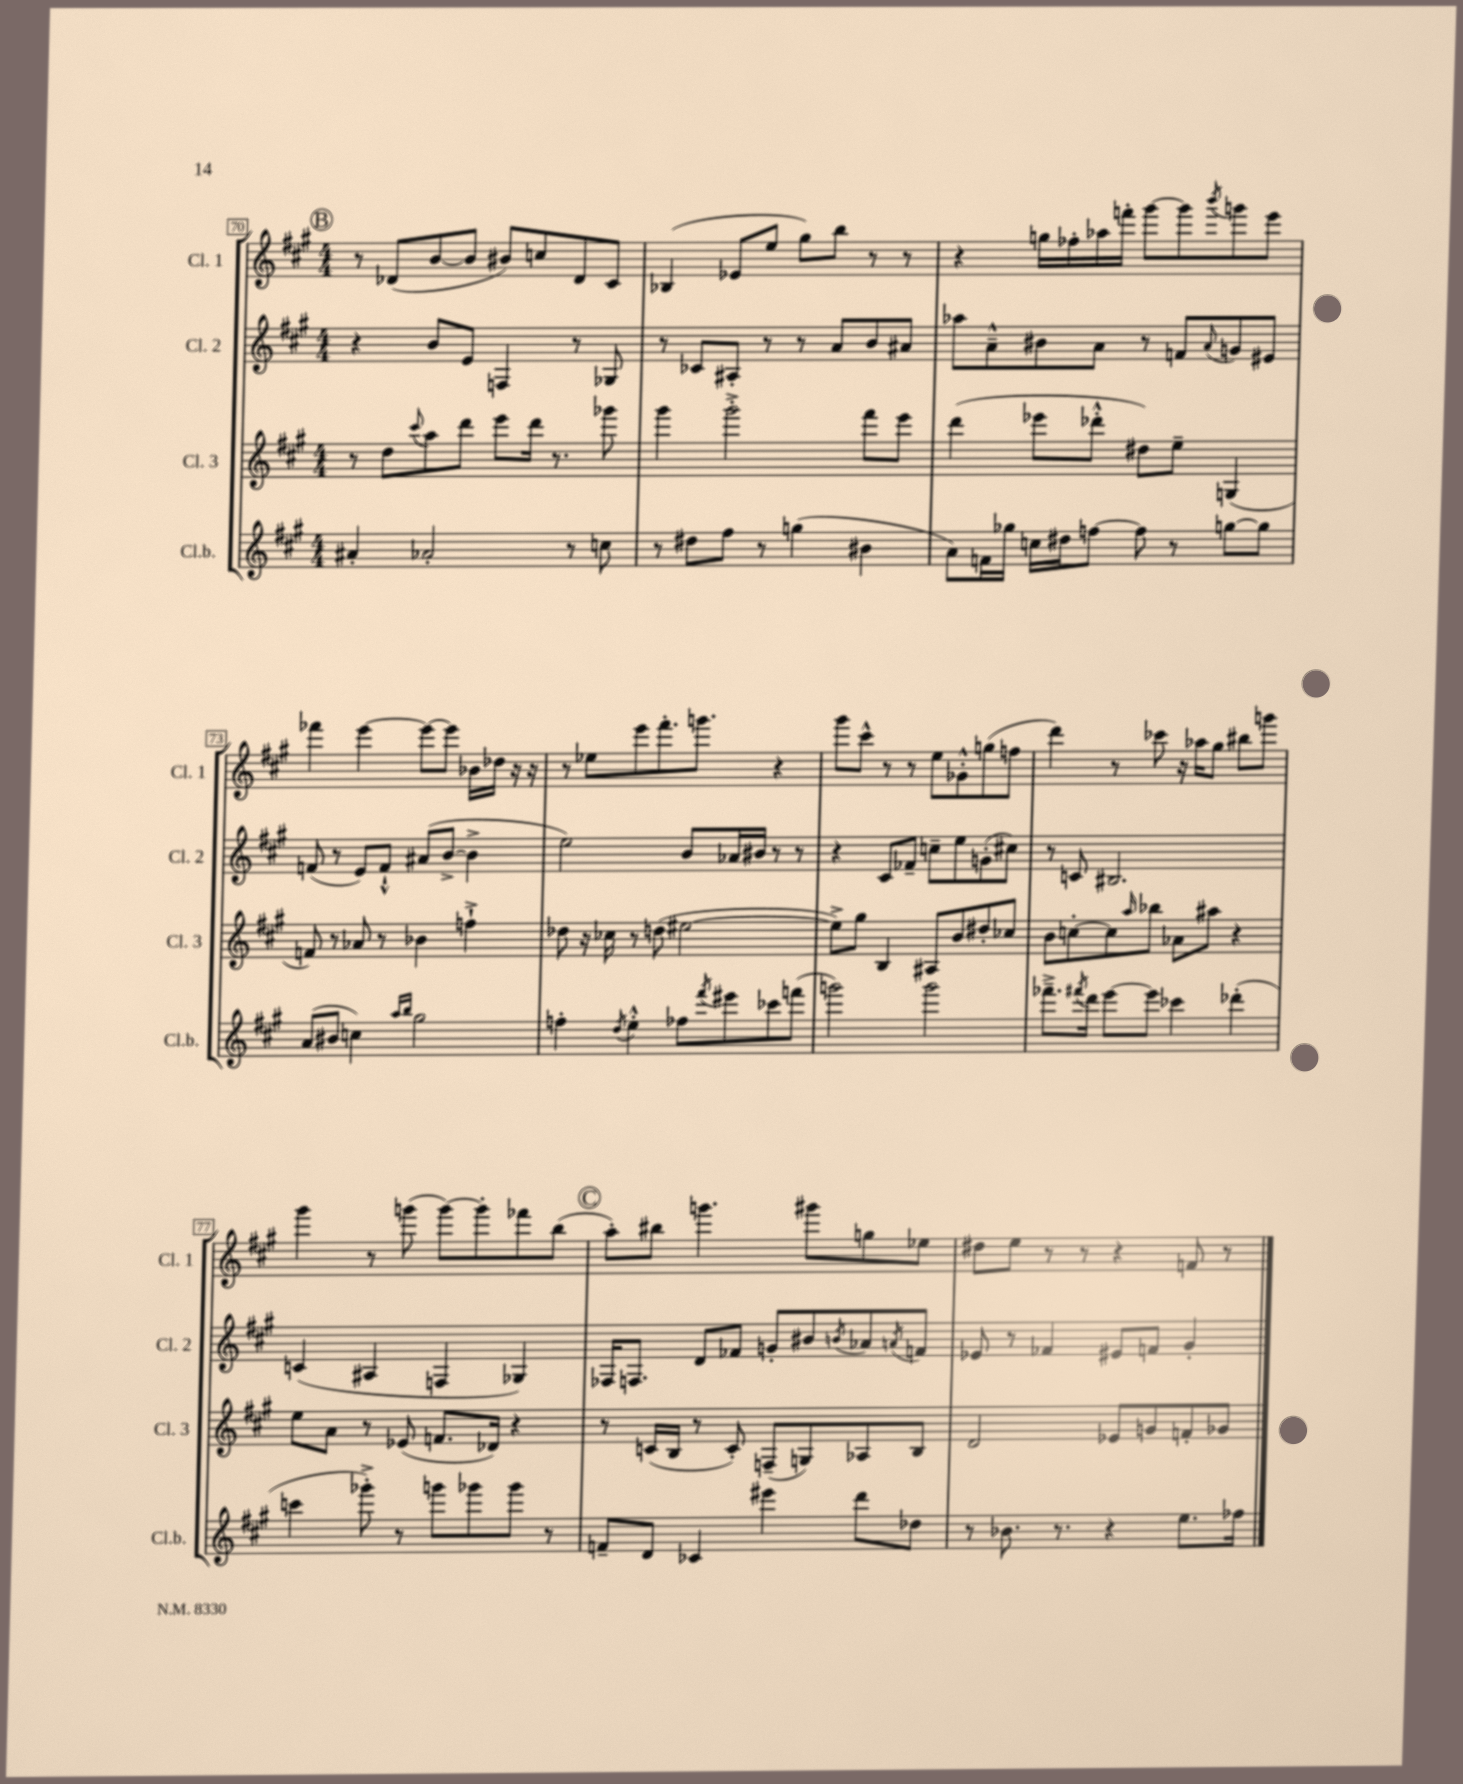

**kern	**kern	**kern	**kern
*part4	*part3	*part2	*part1
*staff4	*staff3	*staff2	*staff1
*I"Cl.b.	*I"Cl. 3	*I"Cl. 2	*I"Cl. 1
*I'Cl.b.	*I'Cl. 3	*I'Cl. 2	*I'Cl. 1
*clefG2	*clefG2	*clefG2	*clefG2
*k[f#c#g#]	*k[f#c#g#]	*k[f#c#g#]	*k[f#c#g#]
*M4/4	*M4/4	*M4/4	*M4/4
!!LO:REH:place=s1:t=B
=70	=70	=70	=70
4a#X'/	8r	4r	8r
.	8dd\L	.	(8d-X/L
.	8qqccc#/	.	.
2a-X'/	8aa\	8b/L	[8b/
.	8ddd\J	8e/J	8b/J]
.	8eee\L	4Fn/	8b#X/L)
.	16ddd\Jk	.	8ccn/
.	8.r	.	.
8r	.	8r	8d-/
8ccn\	8ggg-X\	8G-X/	8c#/J
=71	=71	=71	=71
8r	4ggg#\	8r	(4B-X/
8dd#X\L	.	8c-X/L	.
8ff#\J	2ggg#'^\	8A#X'/J	8e-X/L
8r	.	8r	8ee/J
(4ggn\	.	8r	8gg#\L)
.	.	8a/L	8bb\J
4b#X\	8fff#\L	8b/	8r
.	8eee\J	8a#X/J	8r
=72	=72	=72	=72
8a\L)	(4ddd\	8aa-X\L	4r
16fn\L	.	8a~^^\	.
16gg-X\JJ	.	.	.
16ccn\LL	8eee-X\L	8b#X\	16ggn\LL
16dd#X\J	.	.	16ff-X'\
[8ffn\J	8ddd-X'^^\J	8a\J	16aa-X\
.	.	.	16fffn'\JJ
8ff\]	8dd#X\L)	8r	[8ggg#\L
8r	8ee~\J	8fn/L	8ggg#\]
.	.	8qqa/	8qbbb/
[8ggn\L	(4Gn/	8gn/	8gggn\
8gg\J]	.	8e#X/J	8eee\J
!!LO:LB:g=z
=73	=73	=73	=73
(8a/L	8fn/)	(8fn/	4fff-X\
8b#X/J	8r	8r	.
4ccn\)	8a-X/	8e/L)	[4eee\
.	8r	8f`^^/J	.
16qqaa/LL	.	.	.
16qqbb/JJ	.	.	.
2gg#\	4b-X\	(8a#X/L	8eee\L_
.	.	[8b^/J	8eee\J]
.	4ffn`^\	4b^\]	16b-X\LL
.	.	.	16dd-X\JJ
.	.	.	16r
.	.	.	16r
=74	=74	=74	=74
4ffn'\	8dd-X\	2ee\)	8r
.	16r	.	8ee-X\L
.	16cc-X\	.	.
8qdd/	.	.	.
4ee'^^\	8r	.	8eee\
.	(8ddn\	.	8.fff#'\
8ff-X\L	[2ee#X\	8b/L	.
.	.	.	8.gggn\J
8qfff#/	.	.	.
8eee#X\	.	16a-X/L	.
.	.	16b#X/JJ	.
8ccc-X\	.	8r	4r
(8fffn\J	.	8r	.
=75	=75	=75	=75
2gggn\)	8ee#^\L])	4r	8ggg#\L
.	8gg#\J	.	8ccc#^^\J
.	4B/	8c#/L	8r
.	.	8f-X~/J	8r
2ggg\	8A#X/L	8ccn~\L	8ee\L
.	8b/	8ee\	8g-X'^^\
.	8dd#X'/	(8gn'\	(8ggn\
.	8cc-X/J	8cc#X\J)	8ffn\J
=76	=76	=76	=76
8.fff-X~^\L	8b\L	8r	4ddd\)
.	[8ccn'\	8cn/	.
8qfff#X/	.	.	.
16ddd\Jk	.	.	.
[8eee\L	8cc\]	2.B#X/	8r
.	16qqaa/	.	.
8eee\J]	8bb-X\J	.	8ccc-X\
4ccc-X\	8a-X\L	.	16r
.	.	.	16aa-X\KL
.	8aa#X\J	.	8gg#\J
(4ddd-X'\	4r	.	8bb#X\L
.	.	.	8gggn\J
!!LO:LB:g=z
=77	=77	=77	=77
4cccn\	8ee\L	(4cn/	4ggg#\
.	8a\J	.	.
8ggg-X'^\)	8r	4A#X/	8r
8r	(8e-X/	.	(8gggn\
8gggn\L	8.fn/L	4Fn/	[8ggg\L)
8ggg-X\	.	.	8ggg'\]
.	16d-X/Jk)	.	.
8ggg-\J	4r	4G-X/)	8fff-X\
8r	.	.	(8bb\J
!!LO:REH:place=s1:t=C
=78	=78	=78	=78
8fn~/L	8r	16F-X/KL	8aa'\L)
.	.	8.Fn/J	.
8d/J	(16cn/LL	.	8bb#X\J
.	16B/JJ	.	.
4c-X/	8r	8d/L	4.gggn\
.	8c'/)	8f-X/J	.
4eee#X\	(8Fn~/L	8gn'/L	.
.	8Gn/)	8b#X/	8ggg#X\L
.	.	8qbn/	.
8ddd\L	8A-X/	8a-X/	8ggn\
.	.	8qan/	.
8dd-X\J	8B/J	8fn/J	8ee-X\J
=79	=79	=79	=79
8r	2d/	8e-X/	8dd#X\L
8.b-X\	.	8r	8ee\J
.	.	4f-X/	8r
8.r	.	.	.
.	.	.	8r
4r	8e-X/L	8e#X/L	4r
.	8gn/	8fn/J	.
8.ee\L	8fn'/	4g#'/	8fn/
.	8g-X/J	.	8r
16ff-X\Jk	.	.	.
==	==	==	==
*-	*-	*-	*-
